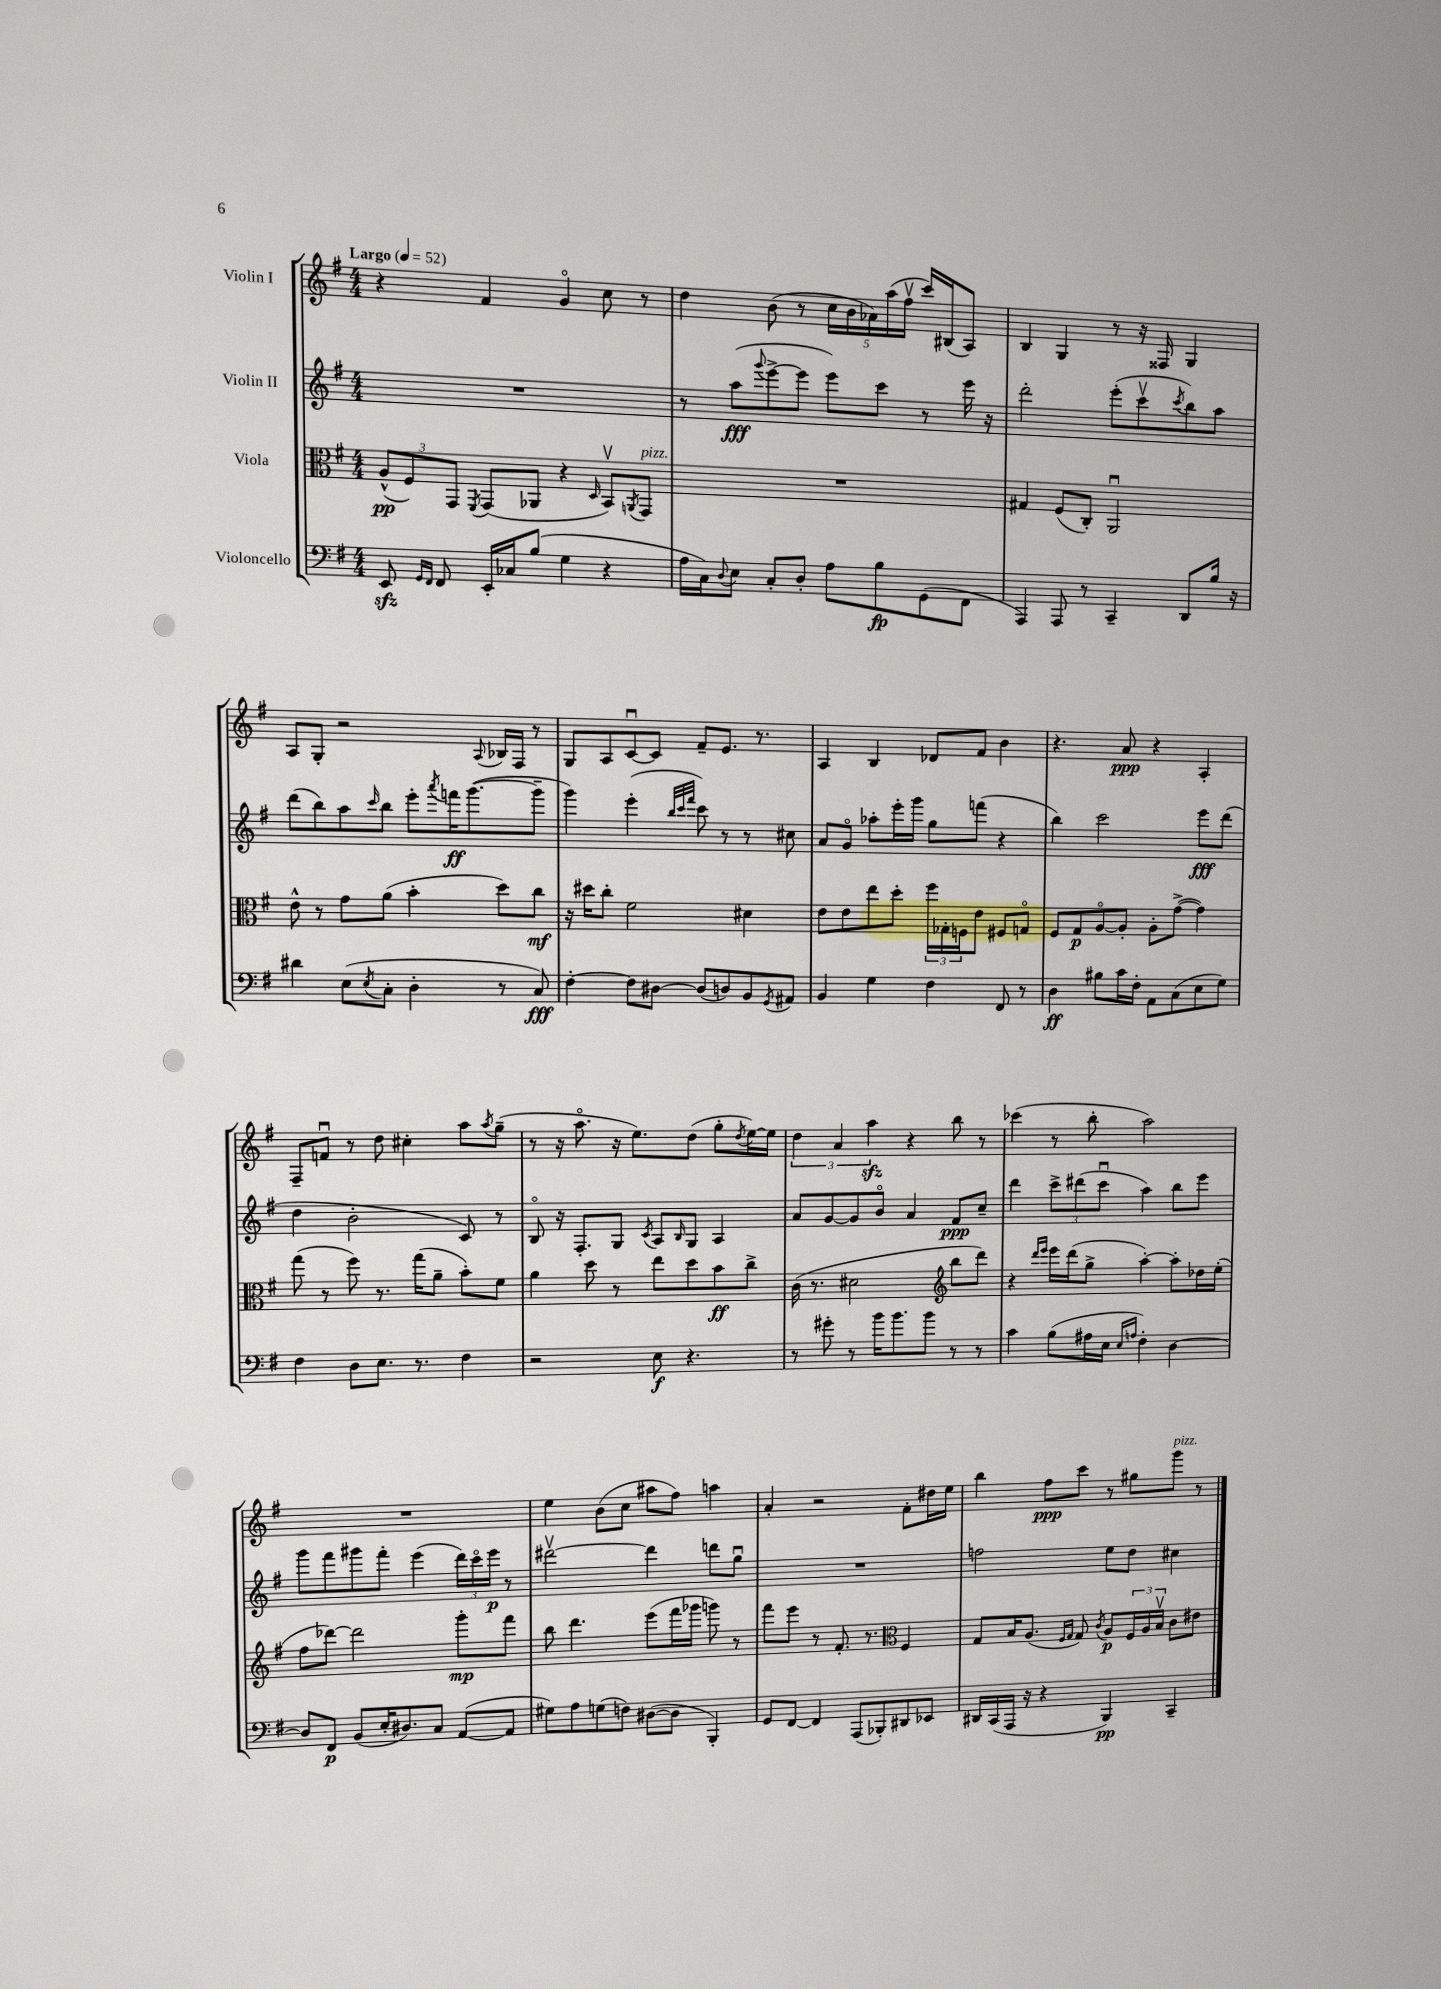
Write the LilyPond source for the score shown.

<<
\new StaffGroup <<
\new Staff = "s0" \with { instrumentName = "Violin I" } {
    \clef treble \key g \major \numericTimeSignature \time 4/4 \tempo "Largo" 4 = 52
    r4 fis'4 g'4\flageolet c''8 r8 |
    d''4 b'8( r8 \tuplet 5/4 { c''16 b'16 aes'16) a''16( fis''16\upbow } c'''16) bis16( a8) |
    b4 g4 r8 r16 fisis16 g4 |
    a8 g8-. r2 \appoggiatura { a8 } bes16 fis16 r8 |
    g8 a8 c'8~\downbow c'8 fis'8-- e'8. r8. |
    a4 b4 des'8 fis'8 b'4 |
    r4. a'8\ppp r4 a4-. |
    fis8-- f'8\downbow r8 d''8 cis''4-. a''8 \acciaccatura { a''8 } g''8--( |
    r8 r16 a''8.\flageolet r16 e''8.) d''8( g''8-. \acciaccatura { d''8 } e''16~) e''16 |
    \tuplet 3/2 { d''4 a'4 a''4\sfz } r4 b''8 r8 |
    ces'''4( r8 b''8-. a''2) |
    R1 |
    e''4 b'8( c''8 ais''8 fis''8) a''4 |
    a'4-. r2 fis'8-. dis''16 e''16 |
    b''4 fis''8\ppp c'''8 r8 gis''8 g'''8^\markup { \italic "pizz." } r8 \bar "|." |
}
\new Staff = "s1" \with { instrumentName = "Violin II" } {
    \clef treble \key g \major \numericTimeSignature \time 4/4
    R1 |
    r8 a''8\fff( \appoggiatura { g'''8 } e'''8~-> e'''8 e'''8) c'''8 r8 e'''16 r16 |
    d'''2-. e'''8-.( c'''8\upbow \acciaccatura { c'''8 } b''8) a''8 |
    d'''8( b''8) a''8 \grace { c'''16 } b''8 e'''8-. \acciaccatura { a'''8 } f'''16\ff g'''8.~( g'''8-- |
    g'''4) e'''4-.( \grace { b''32 c'''32 fis'''32 } c'''8) r8 r8 cis''8 |
    a'8 g'8\flageolet aes''8-. e'''16-. g'''16 g''8 f'''8( r4 |
    b''4) c'''2 e'''8\fff d'''8( |
    d''4 b'2-. c'8) r8 |
    b8\flageolet r16 fis8.-. g8 \acciaccatura { c'8 } a8 \grace { b16 } g8 a4 |
    a'8 g'8~ g'8 b'8\flageolet a'4 fis'8\ppp c''8-- |
    d'''4 \tuplet 3/2 { c'''8-> dis'''8( c'''8\downbow } a''4) b''8 e'''8 |
    g'''8 fis'''8 gis'''8 fis'''8-. e'''4( \tuplet 3/2 { d'''16) c'''16\flageolet e'''16\p } r8 |
    dis'''2~\upbow dis'''4 d'''8 g''8\downbow |
    R1 |
    f''2 e''8 d''8 cis''4 \bar "|." |
}
\new Staff = "s2" \with { instrumentName = "Viola" } {
    \clef alto \key g \major \numericTimeSignature \time 4/4
    \tuplet 3/2 { a8-^\pp( fis8) g,8 } \acciaccatura { fis,8 } g,8( aes,8 r4 \grace { d16 } b,8\upbow) \acciaccatura { a,8 } g,8^\markup { \italic "pizz." } |
    R1 |
    gis4 fis8( c8-.) a,2\downbow |
    e'8-^ r8 g'8 a'8( b'4-. d''8) c''8\mf |
    r16 dis''16 c''8-. fis'2 dis'4 |
    e'8 e'8 e''8 d''8-. \tuplet 3/2 { fis''16 ges16-. f16 } e'8 fis8 g8\flageolet |
    fis8 g8\p a8~\flageolet a8-. a8-. g'8~->( g'4) |
    g''8( r8 fis''8) r8. g''16( a'8-- b'8-.) fis'8 |
    a'4 d''8 r8 e''8 d''8 b'8\ff c''8-> |
    c'16( r8. dis'2 \clef treble b''8 d'''8) |
    r4 \grace { d'''16 e'''16 } e'''16 d'''16( g''8-> a''4~-.) a''8-. des''16 e''16-.( |
    fis''8 des'''8~) des'''2 g'''8-.\mp fis'''8 |
    b''8 d'''4. e'''8( fis'''16 ges'''16 g'''8) r8 |
    fis'''8 e'''8 r8 fis'8.-. r8. \clef alto fis4 |
    g8 b16 a8.( \grace { fis16 g16 } g8) \acciaccatura { c'8 } a8\p \tuplet 3/2 { fis16 a16 b16\upbow } c'8 eis'8 \bar "|." |
}
\new Staff = "s3" \with { instrumentName = "Violoncello" } {
    \clef bass \key g \major \numericTimeSignature \time 4/4
    e,8\sfz \grace { g,16 fis,16 } fis,8 e,16-. ces16 b8( g4 r4 |
    a16 c16) \appoggiatura { d8 } e8 c8-. d8-. a8 b8\fp g,8( fis,8 |
    a,,4) a,,8 r8 c,4-- d,8 b16 r16 |
    dis'4 e8( \acciaccatura { e8 } c8-. d4-. r8 c8\fff) |
    fis4~-. fis8 dis8~ dis8( d8) b,8 \acciaccatura { g,8 } ais,8 |
    b,4 g4 fis4 fis,8 r8 |
    d4\ff bis8 c'16 fis16-. a,8 c8( e8 g8) |
    fis4 d8 e8. r8. fis4 |
    r2 e8\f r4. |
    r8 gis'8-. r8 b'16 b'8. b'8 r8 r8 |
    c'4 b8( ais16 e16 \grace { e16 a16 } fis4-.) d4~ |
    d8 fis,8\p b,8( e16-. dis8.) c8 a,8~( a,8 |
    gis8) a8 g8( f8) dis8~( dis8 b,,4-.) |
    g,8 fis,8~ fis,4 a,,8( bes,,8-.) dis,8 ees,8 |
    dis,16 c,16( a,,16 r16 r4 b,,4\pp) c,4-- \bar "|." |
}
>>
>>
\layout { \context { \Score \remove "Bar_number_engraver" } }
